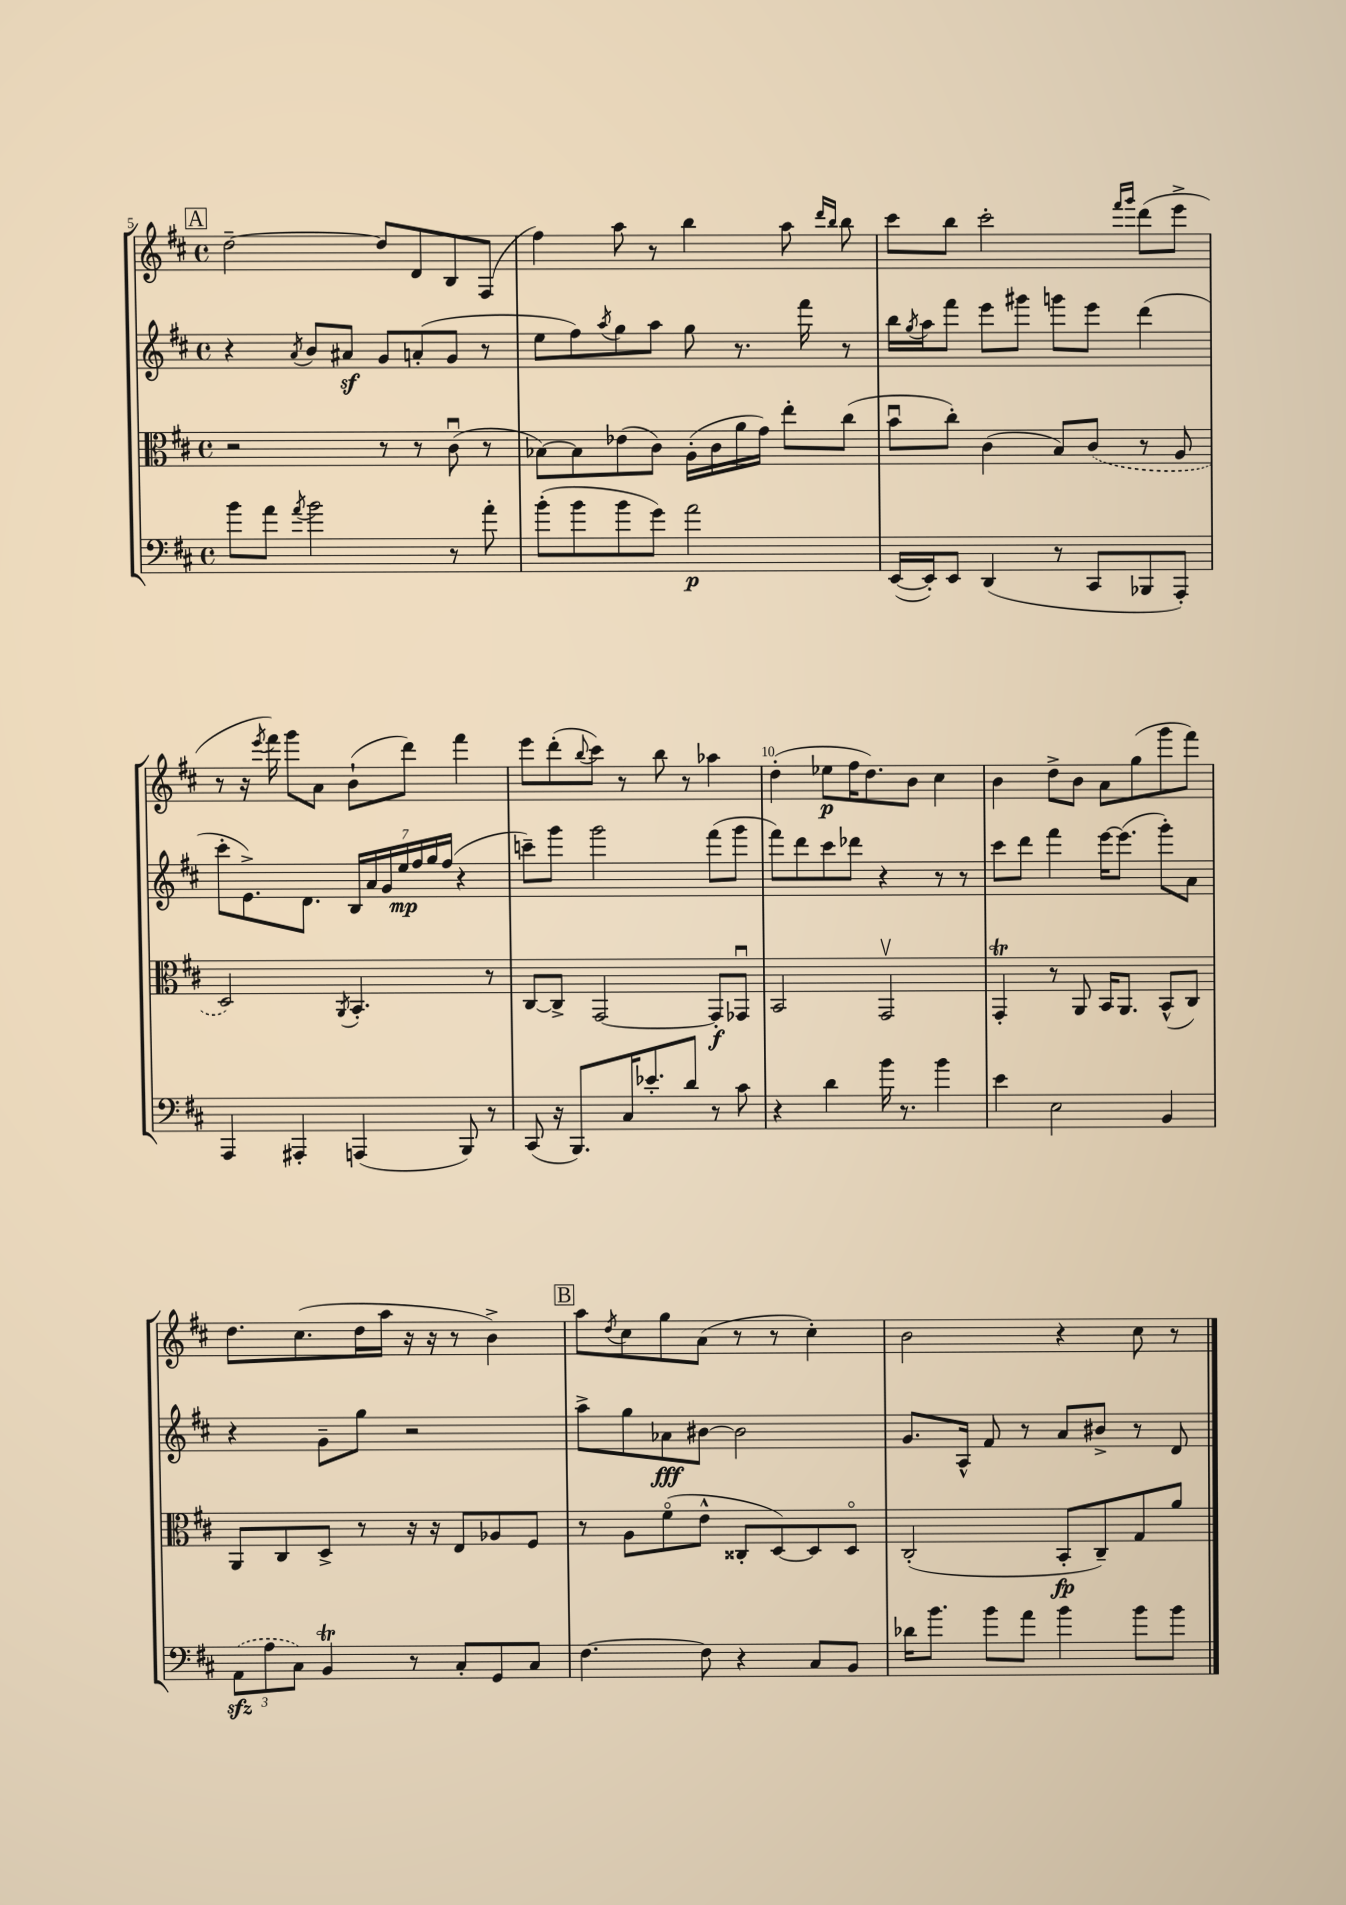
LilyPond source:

<<
\new StaffGroup <<
\new Staff = "s0" {
    \clef treble \key d \major \defaultTimeSignature \time 4/4
    \mark \markup { \box "A" } d''2~-- d''8 d'8 b8 fis8( |
    fis''4) a''8 r8 b''4 a''8 \grace { d'''16 b''16 } b''8 |
    cis'''8 b''8 cis'''2-. \grace { fis'''16 g'''16 } d'''8( e'''8-> |
    r8 r16 \acciaccatura { e'''8 } fis'''16) g'''8 a'8 b'8-!( d'''8) fis'''4 |
    e'''8 d'''8-.( \appoggiatura { b''8 } cis'''8) r8 b''8 r8 aes''4 |
    d''4-.( ees''8\p fis''16 d''8.) b'8 cis''4 |
    b'4 d''8-> b'8 a'8 g''8( g'''8 fis'''8) |
    d''8. cis''8.( d''16 a''16 r16 r16 r8 b'4->) |
    \mark \markup { \box "B" } a''8 \acciaccatura { d''8 } cis''8 g''8 a'8( r8 r8 cis''4-.) |
    b'2 r4 cis''8 r8 \bar "|." |
}
\new Staff = "s1" {
    \clef treble \key d \major \defaultTimeSignature \time 4/4
    \mark \markup { \box "A" } r4 \acciaccatura { a'8 } b'8 ais'8\sf g'8 a'8-.( g'8 r8 |
    e''8 fis''8) \acciaccatura { a''8 } g''8 a''8 g''8 r8. fis'''16 r8 |
    b''16 \acciaccatura { g''8 } a''16 fis'''8 e'''8 gis'''8 g'''8 e'''8 d'''4( |
    cis'''8-. e'8.->) d'8. \tuplet 7/4 { b16 a'16 g'16 e''16\mp fis''16 g''16 fis''16( } r4 |
    c'''8--) g'''8 g'''2 fis'''8( g'''8 |
    fis'''8) d'''8 cis'''8 des'''8 r4 r8 r8 |
    cis'''8 d'''8 fis'''4 e'''16~ e'''8.( g'''8-.) a'8 |
    r4 g'8-- g''8 r2 |
    \mark \markup { \box "B" } a''8-> g''8 aes'8\fff bis'8~ bis'2 |
    g'8. a16-^ fis'8 r8 a'8 bis'8-> r8 d'8 \bar "|." |
}
\new Staff = "s2" {
    \clef alto \key d \major \defaultTimeSignature \time 4/4
    \mark \markup { \box "A" } r2 r8 r8 cis'8\downbow( r8 |
    bes8~) bes8 ees'8( cis'8) a16-.( cis'16 a'16 g'16) e''8-. cis''8( |
    b'8\downbow cis''8-.) cis'4( b8) \once \slurDashed cis'8( r8 a8 |
    d2) \acciaccatura { a,8 } b,4.-. r8 |
    cis8~ cis8-> g,2~ g,8-.\f ges,8\downbow |
    b,2 g,2\upbow |
    g,4-.\trill r8 a,8 b,16 a,8. b,8-^( cis8) |
    a,8 cis8 d8-> r8 r16 r16 e8 aes8 fis8 |
    \mark \markup { \box "B" } r8 a8 fis'8\flageolet( e'8-^ cisis8-. d8~) d8 d8\flageolet |
    cis2-.( b,8-.\fp cis8--) g8 a'8 \bar "|." |
}
\new Staff = "s3" {
    \clef bass \key d \major \defaultTimeSignature \time 4/4
    \mark \markup { \box "A" } b'8 a'8 \acciaccatura { a'8 } b'2 r8 a'8-. |
    b'8-.( b'8 b'8 g'8) a'2\p |
    e,16~( e,16-.) e,8 d,4( r8 cis,8 bes,,8 a,,8-.) |
    a,,4 ais,,4-. a,,4( b,,8) r8 |
    cis,8( r16 b,,8.) cis16 ees'8.-. d'8 r8 cis'8 |
    r4 d'4 b'16 r8. b'4 |
    e'4 e2 b,4 |
    \tuplet 3/2 { \once \slurDashed a,8\sfz( a8 cis8) } b,4\trill r8 cis8-. g,8 cis8 |
    \mark \markup { \box "B" } fis4.~ fis8 r4 cis8 b,8 |
    des'16 b'8. b'8 a'8 b'4 b'8 b'8 \bar "|." |
}
>>
>>
\layout { \context { \Score currentBarNumber = #5 \override BarNumber.break-visibility = ##(#f #t #t) barNumberVisibility = #(every-nth-bar-number-visible 5) } }
